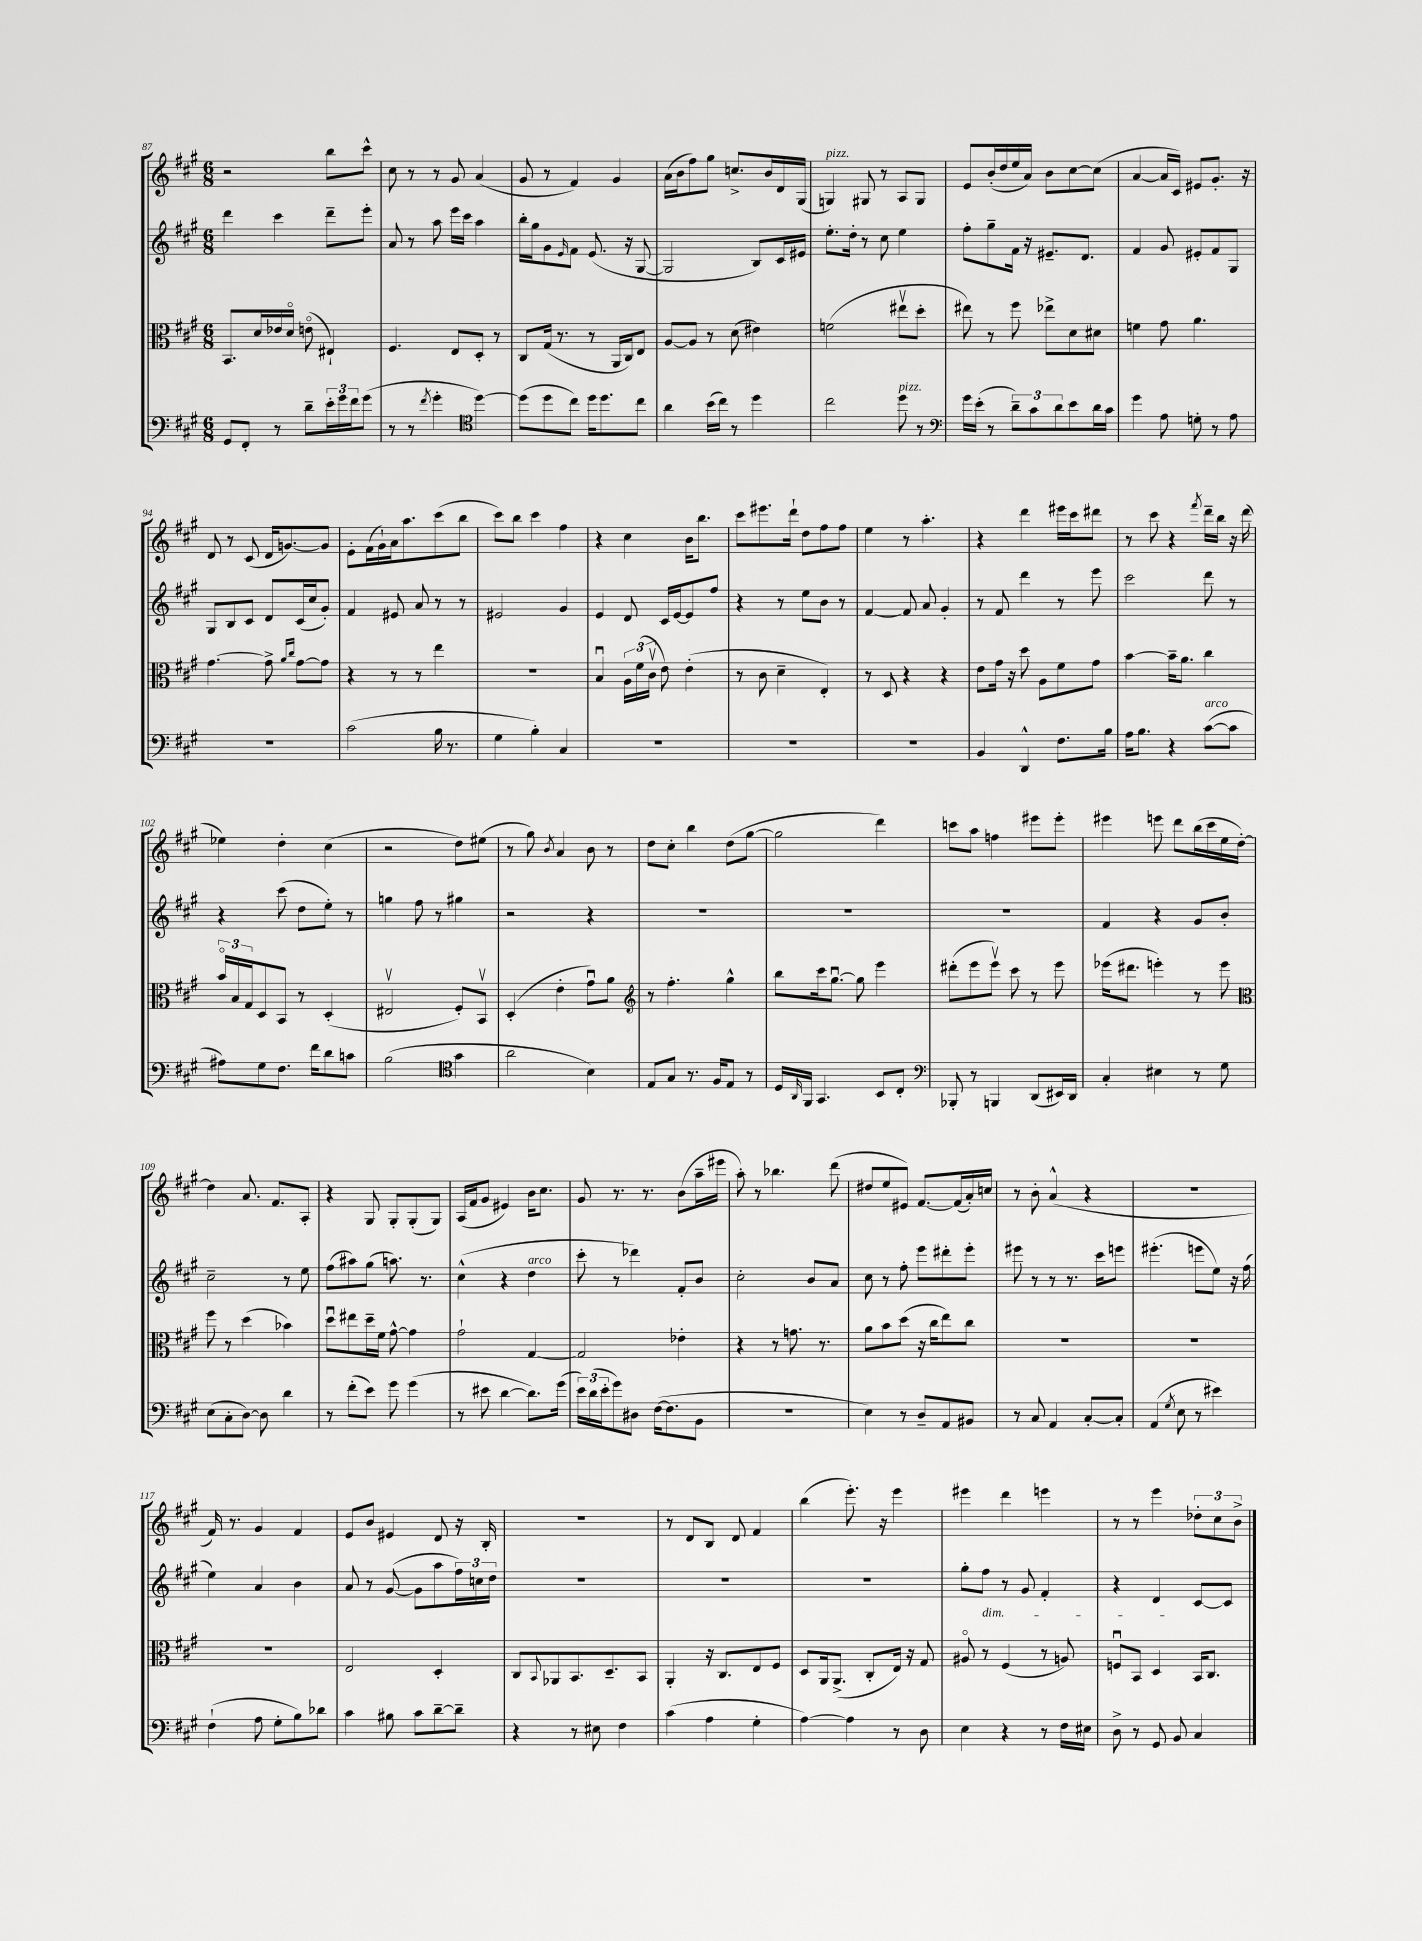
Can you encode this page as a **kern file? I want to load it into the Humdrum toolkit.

**kern	**kern	**kern	**kern
*part4	*part3	*part2	*part1
*staff4	*staff3	*staff2	*staff1
*clefF4	*clefC3	*clefG2	*clefG2
*k[f#c#g#]	*k[f#c#g#]	*k[f#c#g#]	*k[f#c#g#]
*M6/8	*M6/8	*M6/8	*M6/8
=87	=87	=87	=87
8GG#/L	8.BB/L	4ddd\	2r
8FF#'/J	.	.	.
.	16d/L	.	.
8r	16e-X/	4ccc#\	.
.	16d/JJ	.	.
8d~\L	(8en\	.	.
24e'\L	4E#X`/)	8ddd~\L	8bb\L
24g#\	.	.	.
24f#\J	.	.	.
(8g#\J	.	8eee'\J	8ccc#^^\J
=88	=88	=88	=88
8r	4.F#/	8a/	8cc#\
8r	.	8r	8r
8qf#/	.	.	.
4g#'\	.	8aa\	8r
.	8E/L	16eee\LL	8g#/
.	.	16ccc#\JJ	.
*clefC4	*	*	*
[4dd\)	8D'/J	4aa\	(4a/
.	8r	.	.
=89	=89	=89	=89
(8dd\L]	8C#/L	16bb'\LL	8g#/
.	.	16gg#\J	.
8dd\	(16G#/Jk	8g#\	8r
.	8.r	.	.
.	.	16qqe/	.
8cc#\J)	.	8f#\J	4f#/)
16dd\KL	8r	(8.e/	.
8.dd\	.	.	.
.	16AA/LL	.	4g#/
.	16C#/J)	16r	.
8cc#\J	8E/J	[8G#/	.
=90	=90	=90	=90
4a\	[8A/L	2G#/]	(16a\LL
.	.	.	16b\J
.	8A/J]	.	8ff#\)
(16b\LL	8r	.	8gg#\J
16cc#\JJ)	.	.	.
8r	(8d\	.	8.ccn^/L
4dd\	4e#X\)	8B/L)	.
.	.	.	16b/L
.	.	16c#/L	16d/
.	.	16e#X/JJ	(16G#/JJ
=91	=91	=91	=91
!	!	!	!LO:TX:a:i:t=pizz.
2cc#\	(2fn\	8.ee'\L	4Gn/)
.	.	16dd'\Jk	.
.	.	8r	8G#X/
.	.	8cc#\	8r
!LO:TX:a:i:t=pizz.	!	!	!
8dd\	8ee#Xv\L	4ee\	8A/L
8r	8dd'\J	.	8G#/J
=92	=92	=92	=92
*clefF4	*	*	*
16g#\LL	8ee#X\)	8ff#'\L	8e/L
(16e'\JJ	.	.	.
8r	8r	8gg#~\	(16b'/L
.	.	.	16dd/
12d~\L)	8ff#\	16f#\Jk	16ee/
.	.	16r	16a/JJ)
12c#\	.	.	.
.	8ee-X^\L	8.e#X~/L	8b\L
12d\	.	.	.
8e\	8d\	.	[8cc#\
.	.	8.d/J	.
16d\L	8d#X\J	.	(8cc#\J]
16c#\JJ	.	.	.
=93	=93	=93	=93
4g#\	4fn\	4f#/	[4a/
8A\	8g#\	8g#/	16a/LL]
.	.	.	16c#/JJ)
8Gn'\	4.a\	8e#X'/L	8e#X/L
8r	.	8f#/	8.g#'/J
8A\	.	8G#/J	.
.	.	.	16r
!!LO:LB:g=z
=94	=94	=94	=94
2.r	[4.g#\	8G#/L	8d/
.	.	8B/	8r
.	.	8c#/J	(8c#/
.	8g#^\]	8d/L	16d/KL
.	.	.	[8.gn/)
.	16qqa/LL	.	.
.	16qqcc#/JJ	.	.
.	[8g#\L	(16c#/L	.
.	.	16cc#/J	.
.	8g#\J]	8g#'/J)	8g/J]
=95	=95	=95	=95
(2c#\	4r	4f#/	8e'\L
.	.	.	(16f#\L
.	.	.	16g#`\)
.	8r	8e#X/	16a\J
.	.	.	8.aa\
.	8r	8a/	.
16B\	4ee\	8r	(8ccc#\
8.r	.	.	.
.	.	8r	8bb\J
=96	=96	=96	=96
4G#\	2.r	2e#X/	8ccc#\L)
.	.	.	8bb\J
4B'\)	.	.	4ccc#\
4C#/	.	4g#/	4ff#\
=97	=97	=97	=97
2.r	4Bu/	4e/	4r
.	24A\LL	8d/	4cc#\
.	(24f#\	.	.
.	24c#v\JJ	.	.
.	8e\)	16c#/LL	.
.	.	[16e/J	.
.	(4e'\	8e/]	16b\KL
.	.	.	8.bb\J
.	.	8ff#/J	.
=98	=98	=98	=98
2.r	8r	4r	8ccc#\L
.	8c#\	.	8.eee#X\
.	4d~\	8r	.
.	.	.	16ddd`\Jk
.	.	8ee\L	8dd\L
.	4E'/)	8b\J	8ff#\
.	.	8r	8ff#\J
=99	=99	=99	=99
2.r	8r	[4f#/	4ee\
.	8D/	.	.
.	4r	8f#/]	8r
.	.	8a/	4.aa'\
.	4r	4g#'/	.
=100	=100	=100	=100
4BB/	8e\L	8r	4r
.	16g#\Jk	8f#/	.
.	16r	.	.
4DD^^/	8dd\	4ddd\	4ddd\
.	8A\L	.	.
8.F#\L	8f#\	8r	16eee#X\LL
.	.	.	16ccc#\J
.	8g#\J	8eee\	8ddd#X\J
16B\Jk	.	.	.
=101	=101	=101	=101
16A\KL	[4b\	2ccc#\	8r
8.B\J	.	.	.
.	.	.	8ccc#\
4r	16b~\KL]	.	4r
.	8.a\J	.	.
.	.	.	8qfff#/
!LO:TX:a:i:t=arco	!	!	!
([8c#\L	4cc#\	8ddd\	16ddd~\LL
.	.	.	16bb\JJ
8c#\J]	.	8r	16r
.	.	.	(16ddd\
!!LO:LB:g=z
=102	=102	=102	=102
8A#X\L)	24b/LL	4r	4ee-X\)
.	24B/	.	.
.	24G#/J	.	.
8G#\	8D/	.	.
8.F#\J	8BB/J	(8ccc#\	4dd'\
.	8r	8dd\L	.
16f#\KL	.	.	.
8d\	(4D'/	8ee'\J)	(4cc#\
8cn\J	.	8r	.
=103	=103	=103	=103
(2B\	2E#Xv/	4ggn\	2r
.	.	8ff#\	.
.	.	8r	.
*clefC4	*	*	*
4g#\	8F#'/L)	4gg#X\	8dd\L)
.	8BBv/J	.	(8ee#X\J
=104	=104	=104	=104
2a\	(4D'/	2r	8r
.	.	.	8gg#\)
.	.	.	8qb/
.	4e'\	.	4a/
4B\)	8g#u\L)	4r	8b\
.	8a\J	.	8r
=105	=105	=105	=105
*	*clefG2	*	*
8E/L	8r	2.r	8dd\L
8G#/J	4.ff#'\	.	8cc#'\J
8.r	.	.	4bb\
16F#/KL	.	.	.
8E/J	4gg#^^\	.	(8dd\L
8r	.	.	[8gg#\J
=106	=106	=106	=106
16D/LL	8bb\L	2.r	2gg#\]
16qqAA/	.	.	.
16FF#/JJ	.	.	.
4.GG#/	16ccc#\k	.	.
.	[8.gg#u\J	.	.
.	8gg#\]	.	.
8BB/L	4eee\	.	4ddd\)
8C#'/J	.	.	.
=107	=107	=107	=107
*clefF4	*	*	*
8BBB-X'/	(8ddd#X'\L	2.r	8cccn\L
8r	8eee\	.	8aa\J
4BBBn/	8eeev\J)	.	4ffn\
.	8ccc#\	.	.
(8DD/L	8r	.	8eee#X\L
16EE#X/L)	8eee\	.	8eee#'\J
16DD/JJ	.	.	.
=108	=108	=108	=108
4C#'/	(16eee-X\KL	4f#/	4eee#X\
.	8.ddd#X\J	.	.
4E#X\	4eeen'\)	4r	8eeen\
.	.	.	8ddd\L
8r	8r	8g#/L	(16bb\L
.	.	.	16ccc#\
8G#\	8eee\	8b'/J	16ee\
.	.	.	[16dd'\JJ)
!!LO:LB:g=z
=109	=109	=109	=109
*	*clefC3	*	*
(8E\L	8ff#\	2cc#~\	4dd\]
8C#'\	8r	.	.
[8D\J)	(4dd\	.	8.a/
8D\]	.	.	.
.	.	.	8.f#/L
4d\	4b-X\)	8r	.
.	.	8ee\	8A'/J
=110	=110	=110	=110
8r	8ddu\L	(8ff#\L	4r
(8f#'\L	8ee#X\	8aa#X\)	.
8e\J)	16dd~\L	(8gg#\J	8G#/
.	16f#\JJ	.	.
8g#\	[8g#^^\	8.aan\)	8G#'/L
(4g#\	4g#\]	.	(8G#'/
.	.	8.r	.
.	.	.	8G#/J)
=111	=111	=111	=111
8r	2g#`\	(4cc#^^\	(16A/LL
.	.	.	16f#/J
8e#X\	.	.	8g#/J
[4d\	.	4r	4e#X/)
!	!	!LO:TX:a:i:t=arco	!
8.d\L])	[4G#/	4dd\	16b\KL
.	.	.	8.cc#\J
(16g#\Jk	.	.	.
=112	=112	=112	=112
24e\LL)	2G#/]	8ccc#'\	8g#/
(24d\	.	.	.
24e'\J	.	.	.
8g#\)	.	8r	8.r
8D#X\J	.	4ddd-X\)	.
.	.	.	8.r
([16F#\KL	.	.	.
8.F#\]	.	.	.
.	4e-X'\	8f#'/L	(8b\L
8BB\J	.	8b/J	16aa~\L
.	.	.	16eee#X\JJ
=113	=113	=113	=113
2.r	4r	2cc#'\	8aa'\)
.	.	.	8r
.	8r	.	4.bb-X\
.	8.gn\	.	.
.	.	8b/L	.
.	8.r	.	.
.	.	8a/J	(8ddd\
=114	=114	=114	=114
4E\)	8a\L	8cc#\	8dd#X/L
.	8b\	8r	8ee/
8r	(8dd\J	8ff#'\	8e#X/J)
8D~/L	16r	8eee\L	[8.f#/L
.	16cc#\KL	.	.
8AA/	8ee\)	8ddd#X'\	.
.	.	.	(16f#/L]
8BB#X/J	8cc#\J	8eee'\J	16a'/)
.	.	.	16ccn/JJ
=115	=115	=115	=115
8r	2.r	8eee#X\	8r
8C#/	.	8r	8b'\
4AA/	.	8r	(4a^^/
.	.	8.r	.
[8C#'/L	.	.	4r
.	.	16ccc#\KL	.
8C#'/J]	.	8eeen\J	.
=116	=116	=116	=116
(4AA/	2.r	(4.eee#X'\	2.r
8qG#/	.	.	.
8E\	.	.	.
8r	.	8eeen\L	.
4e#X\)	.	8ee\J)	.
.	.	16r	.
.	.	(16ff#\	.
!!LO:LB:g=z
=117	=117	=117	=117
(4F#`\	2.r	4ee\)	16f#/)
.	.	.	8.r
8A\	.	4a/	4g#/
8G#'\L	.	.	.
8B\)	.	4b\	4f#/
8d-X\J	.	.	.
=118	=118	=118	=118
4c#\	2E/	8a/	8e/L
.	.	8r	8b/J
8B#X\	.	([8g#/	4e#X/
8c#\L	.	8g#\L]	.
[8d~\	4D'/	8aa\	8d/
8d~\J]	.	24ff#\L)	16r
.	.	24ccn\	.
.	.	.	16B'/
.	.	24dd\JJ	.
=119	=119	=119	=119
4r	8C#/L	2.r	2.r
.	8qqBB/	.	.
.	8AA-X/	.	.
8r	8.BB/	.	.
8E#X\	.	.	.
.	8.D~/	.	.
4F#\	.	.	.
.	8BB/J	.	.
=120	=120	=120	=120
(4c#\	4AA'/	2.r	8r
.	.	.	8d/L
4A\	16r	.	8B/J
.	8.C#/L	.	.
.	.	.	8d/
4G#'\	8E/	.	4f#/
.	8F#/J	.	.
=121	=121	=121	=121
[4A\)	8D/L	2.r	(4bb\
.	16AA/k	.	.
.	(8.AA^/J	.	.
4A\]	.	.	8.eee'\)
.	8C#'/L	.	.
.	.	.	16r
8r	16E/Jk)	.	4eee\
.	16r	.	.
8D\	8G#/	.	.
=122	=122	=122	=122
4E\	8A#X/	8gg#'\L	4eee#X\
!	!	!LO:TX:b:i:t=dim.	!
.	8r	8ff#\J	.
4r	(4F#/	8r	4ddd\
.	.	8g#/	.
8r	8r	4f#'/	4eeen\
16F#\LL	8An/)	.	.
16E#X\JJ	.	.	.
=123	=123	=123	=123
8D^\	8Fnu/L	4r	8r
8r	8BB/J	.	8r
8GG#/	4D/	4d/	4eee\
8BB/	.	.	.
4C#/	16BB/KL	[8c#/L	12dd-X'\L
.	8.C#/J	.	.
.	.	.	12cc#\
.	.	8c#/J]	.
.	.	.	12b^\J
==	==	==	==
*-	*-	*-	*-
